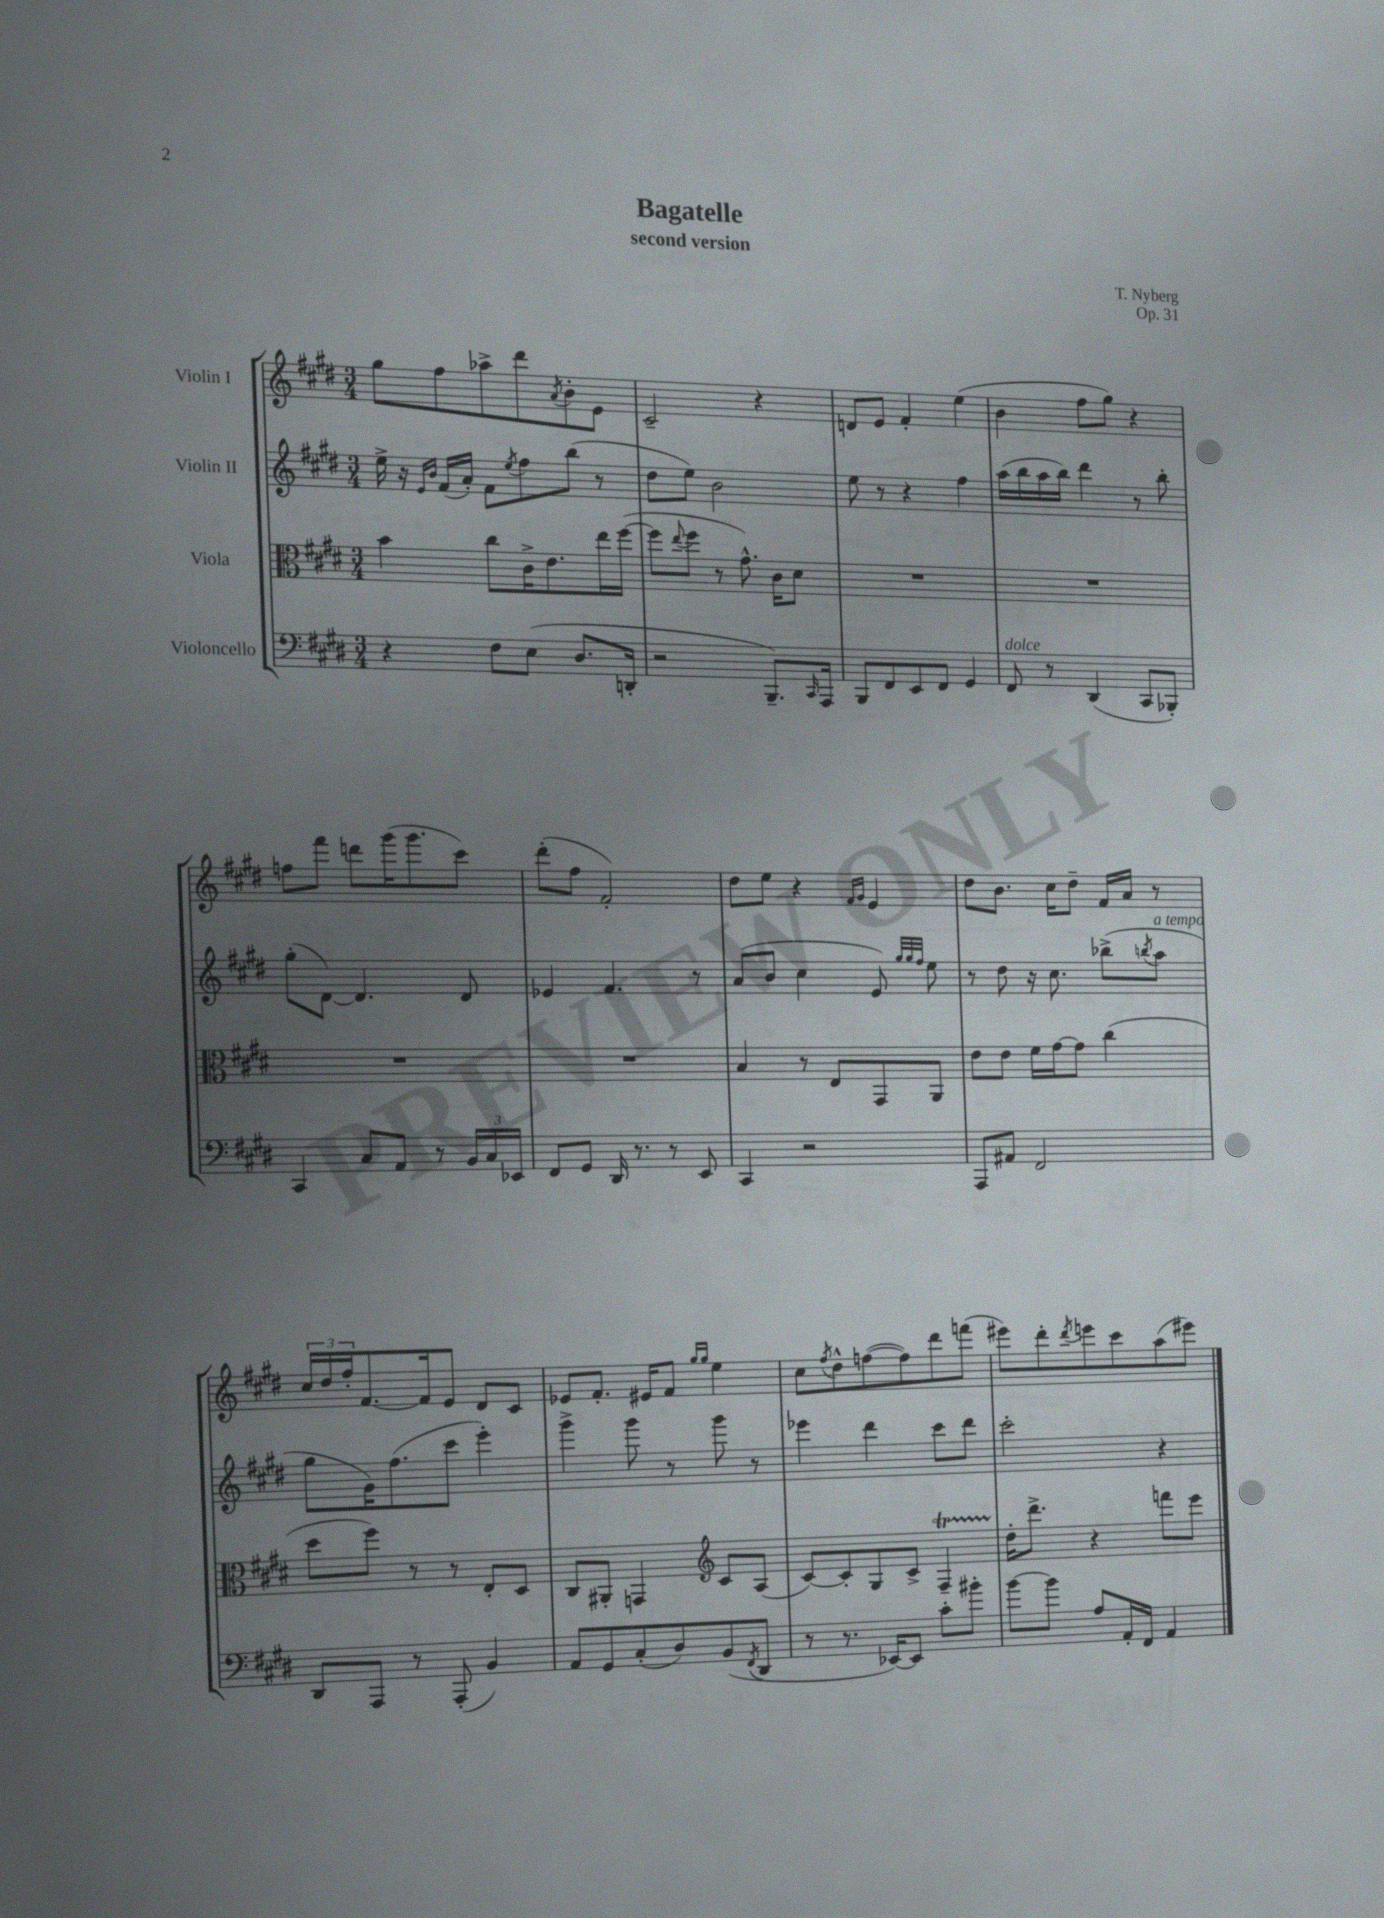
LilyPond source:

\header { title = "Bagatelle" composer = "T. Nyberg" subtitle = "second version" opus = "Op. 31" }
<<
\new StaffGroup <<
\new Staff = "s0" \with { instrumentName = "Violin I" } {
    \clef treble \key e \major \numericTimeSignature \time 3/4
    gis''8 fis''8 aes''8-> dis'''8 \acciaccatura { a'8 } b'8-. e'8 |
    cis'2-- r4 |
    d'8 e'8 fis'4-. e''4( |
    b'4 fis''8 gis''8) r4 |
    f''8 fis'''8 d'''8 gis'''16( gis'''8. cis'''8) |
    dis'''8-.( fis''8 fis'2-.) |
    dis''8 e''8 r4 \grace { fis'16 gis'16 } e'4 |
    dis''8 b'8. cis''16 dis''8-- fis'16 a'16 r8 |
    \tuplet 3/2 { cis''16 dis''16 fis''16-. } fis'8.~ fis'16 e'8 dis'8 cis'8 |
    ees'8 fis'8.-. eis'16 fis'8 \grace { gis''16 gis''16 } e''4 |
    cis''8 \acciaccatura { fis''8 } dis''8-^ f''8~( f''8) dis'''8 f'''8( |
    eis'''8) dis'''8-. \acciaccatura { dis'''8 } e'''8 cis'''8 a''8( eis'''8) \bar "|." |
}
\new Staff = "s1" \with { instrumentName = "Violin II" } {
    \clef treble \key e \major \numericTimeSignature \time 3/4
    e''16-> r16 \grace { e'16 b'16 } fis'16( a'16-.) fis'8 \acciaccatura { e''8 } fis''8 b''8( r8 |
    dis''8 e''8) b'2 |
    e''8 r8 r4 fis''4 |
    a''16( b''16 a''16 b''16) dis'''4 r8 b''8-. |
    gis''8-.( dis'8~) dis'4. dis'8 |
    ees'4 fis'4. r8 |
    a'8( b'8 cis''4 e'8) \grace { gis''32 gis''32 fis''32 } e''8 |
    r8 dis''8 r16 cis''8. bes''8->( \acciaccatura { b''8 } a''8^\markup { \italic "a tempo" } |
    gis''8 gis'16) fis''8.( cis'''8 e'''4-.) |
    gis'''4-> gis'''8 r8 gis'''8 r8 |
    ees'''4 dis'''4 cis'''8 dis'''8 |
    cis'''2-. r4 \bar "|." |
}
\new Staff = "s2" \with { instrumentName = "Viola" } {
    \clef alto \key e \major \numericTimeSignature \time 3/4
    b'4 cis''8 cis'16-> e'8. e''16 fis''16~( |
    fis''8 \appoggiatura { e''8 } fis''8 r8 gis'8.-^) cis'16 dis'8 |
    R2. |
    R2. |
    R2. |
    R2. |
    b4 r8 e8 gis,8 a,8 |
    e'8 e'8 fis'16 gis'16~ gis'8 cis''4( |
    dis''8 fis''8) r8 r8 e8-. dis8 |
    cis8 ais,8-. g,4 \clef treble cis'8 a8( |
    cis'8~) cis'8-. gis8 cis'8-> fis4--\startTrillSpan |
    dis''16-.\stopTrillSpan dis'''8.-> r4 f'''8 e'''8 \bar "|." |
}
\new Staff = "s3" \with { instrumentName = "Violoncello" } {
    \clef bass \key e \major \numericTimeSignature \time 3/4
    r4 fis8 e8( dis8. d,16-. |
    r2 b,,8.--) \grace { cis,16 } a,,16 |
    b,,8 fis,8 e,8 fis,8 gis,4 |
    fis,8^\markup { \italic "dolce" } r8 dis,4( cis,8 bes,,8-.) |
    cis,4 cis8 a,8 r8 \tuplet 3/2 { b,16 cis16 ees,16 } |
    fis,8 gis,8 dis,16 r8. r8 e,8 |
    cis,4 r2 |
    a,,8 ais,8 fis,2 |
    dis,8 a,,8 r8 a,,8-.( b,4) |
    a,8 gis,8 cis8-.( dis8) b,8( \acciaccatura { fis,8 } dis,8 |
    r8 r8. ees,16~) ees,8 cis'8-. bis'8-. |
    b'8~ b'8 a8 a,16-. fis,16 a,4 \bar "|." |
}
>>
>>
\layout { \context { \Score \remove "Bar_number_engraver" } }
